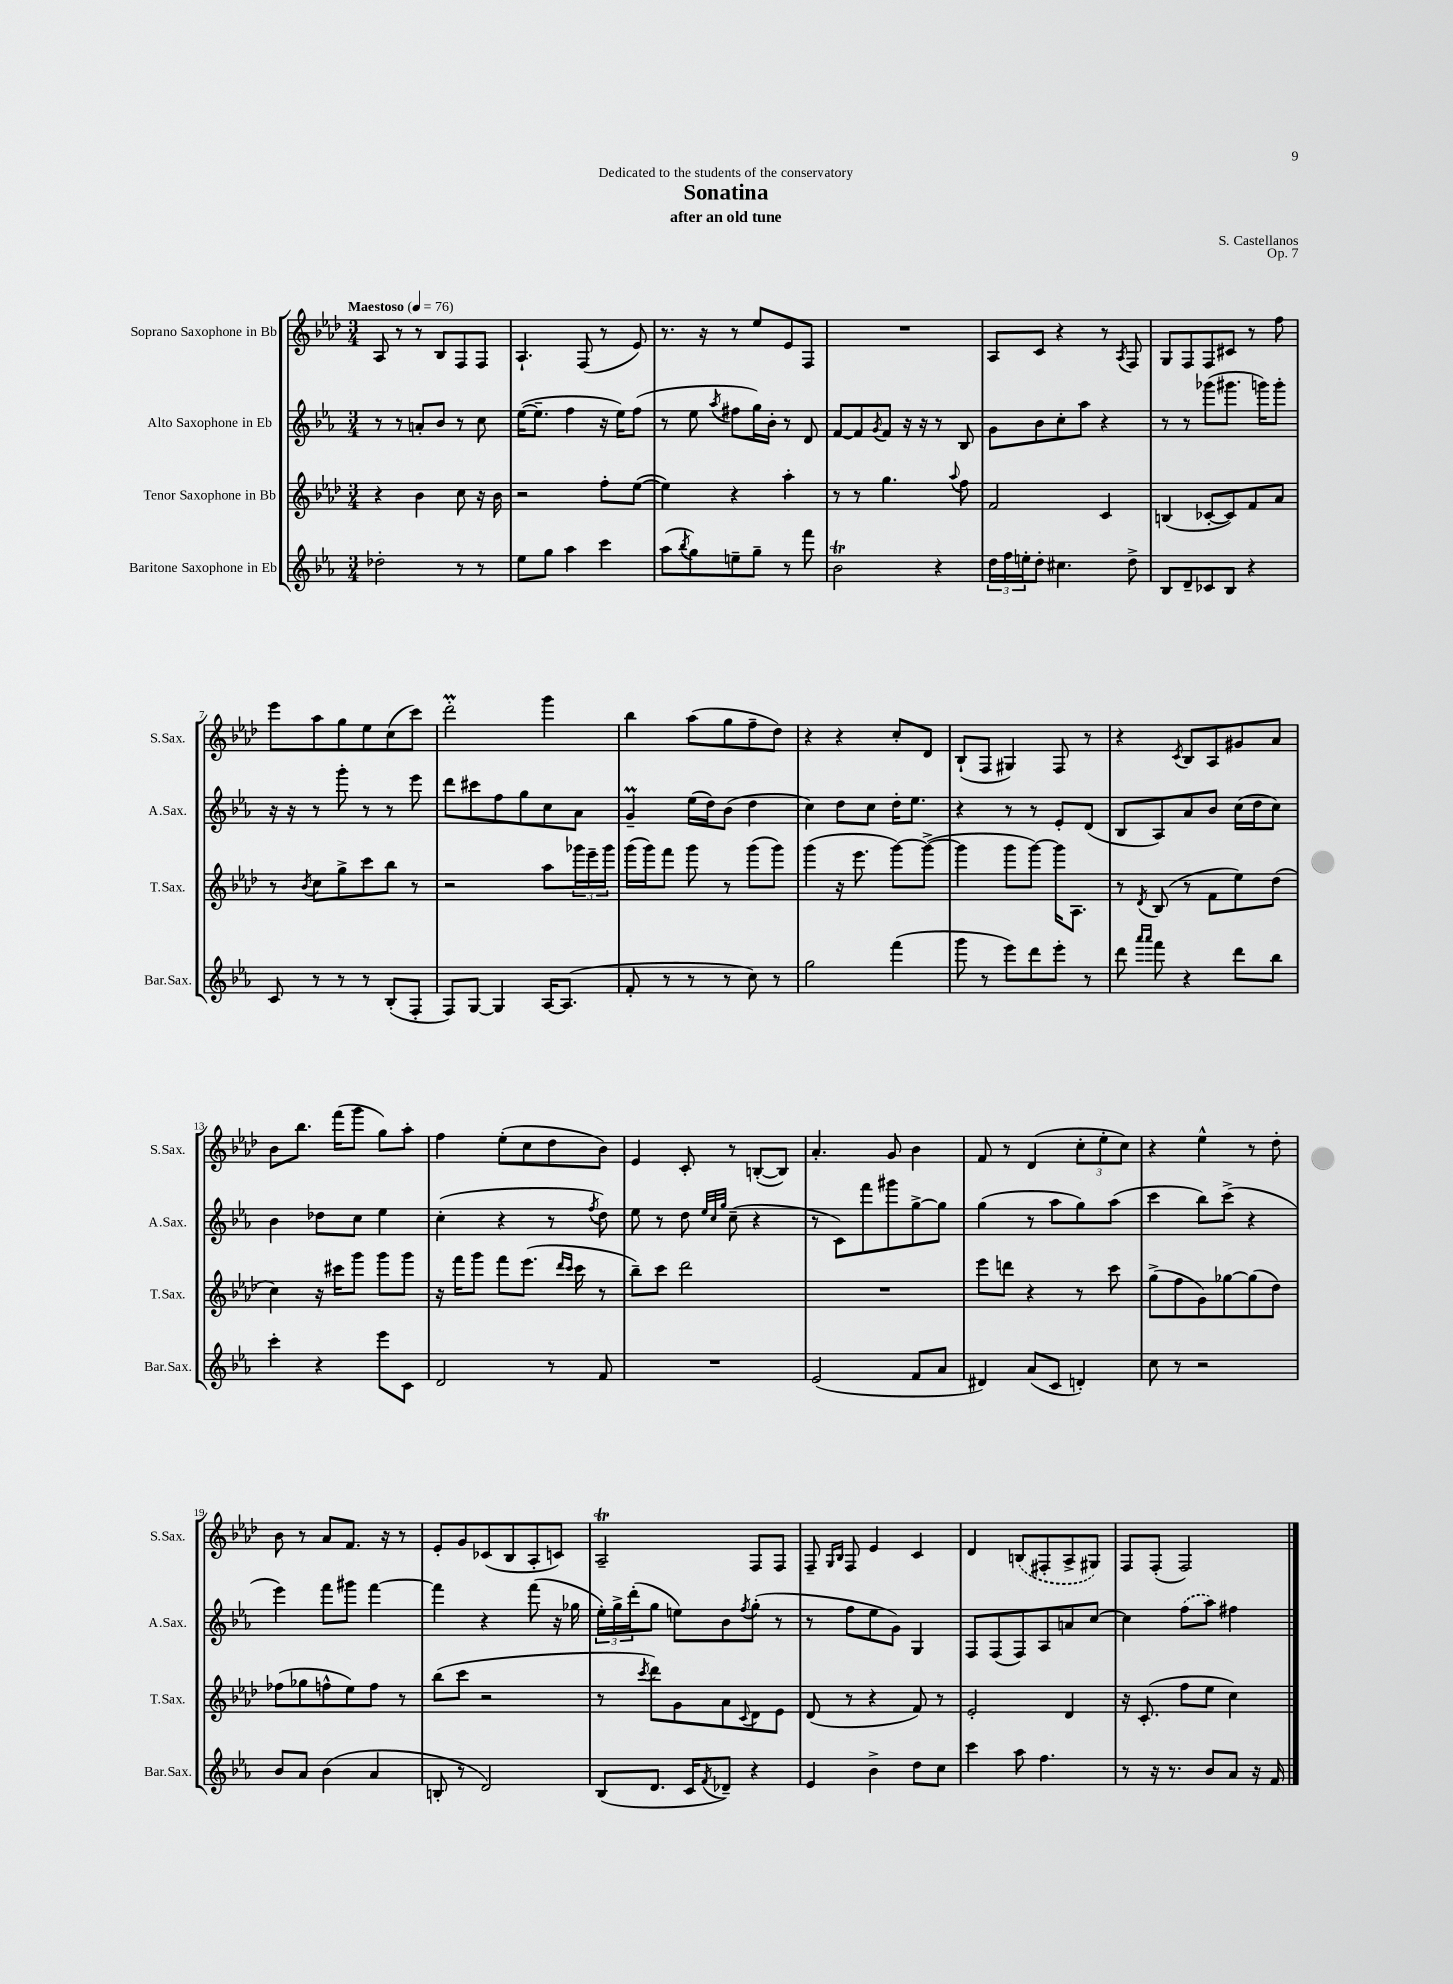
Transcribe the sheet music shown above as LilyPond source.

\header { title = "Sonatina" composer = "S. Castellanos" subtitle = "after an old tune" dedication = "Dedicated to the students of the conservatory" opus = "Op. 7" }
<<
\new StaffGroup <<
\new Staff = "s0" \with { instrumentName = "Soprano Saxophone in Bb" shortInstrumentName = "S.Sax." } {
    \clef treble \key aes \major \numericTimeSignature \time 3/4 \tempo "Maestoso" 4 = 76
    aes8 r8 r8 bes8 f8 f8 |
    aes4.-! f8( r8 ees'8) |
    r8. r16 r8 ees''8 ees'8 f8 |
    R2. |
    aes8 c'8 r4 r8 \acciaccatura { aes8 } f8 |
    g8 f8 f8 cis'8 r8 f''8 |
    ees'''8 aes''8 g''8 ees''8 c''8( c'''8) |
    des'''2-.\prall g'''4 |
    bes''4 aes''8( g''8 f''8-- des''8) |
    r4 r4 c''8-. des'8 |
    bes8-!( f8 gis4) f8 r8 |
    r4 \acciaccatura { c'8 } bes8 aes8 gis'8 aes'8 |
    bes'8 bes''8. f'''16( g'''8 g''8) aes''8-. |
    f''4 ees''8-.( c''8 des''8 bes'8) |
    ees'4 c'8-. r8 b8~-.( b8) |
    aes'4.-. g'8 bes'4 |
    f'8 r8 des'4( \tuplet 3/2 { c''8-. ees''8-. c''8) } |
    r4 ees''4-^ r8 des''8-. |
    bes'8 r8 aes'8 f'8. r16 r8 |
    ees'8-. g'8 ces'8( bes8 aes8-. c'8) |
    aes2--\trill f8 f8 |
    f8-- \grace { g16 bes16 } f8 ees'4 c'4 |
    des'4 \once \slurDashed b8( fis8-. aes8-> gis8) |
    f8 f8-.( f2) \bar "|." |
}
\new Staff = "s1" \with { instrumentName = "Alto Saxophone in Eb" shortInstrumentName = "A.Sax." } {
    \clef treble \key ees \major \numericTimeSignature \time 3/4
    r8 r8 a'8-. bes'8 r8 c''8 |
    ees''16~( ees''8.-- f''4 r16 ees''16) f''8( |
    r8 ees''8 \acciaccatura { aes''8 } fis''8 g''16) bes'16-. r8 d'8 |
    f'8~ f'8 \acciaccatura { g'8 } f'8 r16 r16 r8 bes8 |
    g'8 bes'8 c''8-. aes''8 r4 |
    r8 r8 ges'''8( gis'''8. g'''16) g'''8-. |
    r16 r16 r8 g'''8-. r8 r8 ees'''8 |
    d'''8 cis'''8 f''8 g''8 c''8 aes'8 |
    g'4--\prall ees''16( d''16) bes'8( d''4 |
    c''4) d''8 c''8 d''16-. ees''8. |
    r4 r8 r8 ees'8-. d'8( |
    bes8 aes8) aes'8 bes'8 c''16( d''16 c''8) |
    bes'4 des''8 c''8 ees''4 |
    c''4-.( r4 r8 \acciaccatura { f''8 } d''8) |
    ees''8 r8 d''8 \grace { ees''32 c''32 g''32 } c''8--( r4 |
    r8 c'8) f'''8 gis'''8 g''8~-> g''8 |
    g''4( r8 aes''8 g''8) aes''8( |
    c'''4 bes''8) c'''8->( r4 |
    ees'''4) f'''8 gis'''8 f'''4~ |
    f'''4 r4 f'''8( r16 ges''16 |
    \tuplet 3/2 { ees''16-.) g''16-> d'''16-.( } g''8 e''8) bes'8 \acciaccatura { f''8 } g''8-.( r8 |
    r8 f''8 ees''8 g'8) g4 |
    f8 f8( f8) aes8 a'8 c''8~ |
    c''4 \once \slurDashed f''8( aes''8) fis''4 \bar "|." |
}
\new Staff = "s2" \with { instrumentName = "Tenor Saxophone in Bb" shortInstrumentName = "T.Sax." } {
    \clef treble \key aes \major \numericTimeSignature \time 3/4
    r4 bes'4 c''8 r16 bes'16 |
    r2 f''8-. ees''8~( |
    ees''4) r4 aes''4-. |
    r8 r8 g''4. \appoggiatura { aes''8 } f''8 |
    f'2 c'4 |
    b4( ces'8~-. ces'8) f'8 aes'8 |
    r8 \acciaccatura { bes'8 } c''8 g''8-> c'''8 bes''8 r8 |
    r2 aes''8 \tuplet 3/2 { ges'''16 ees'''16-- ges'''16 } |
    g'''16( g'''16) f'''8 g'''8 r8 g'''8( g'''8) |
    g'''4( r16 ees'''8. g'''8~) g'''8~->( |
    g'''4 g'''8 g'''8~) g'''16 aes8. |
    r8 \acciaccatura { des'8 } bes8( r8 f'8 ees''8) des''8( |
    c''4) r16 cis'''16 g'''8 g'''8 g'''8 |
    r16 f'''16 g'''8 f'''8 ees'''8.( \grace { des'''16 c'''16 } c'''16 r8 |
    bes''8--) c'''8 des'''2 |
    R2. |
    ees'''8 d'''8 r4 r8 c'''8 |
    g''8->( f''8 g'8) ges''8~ ges''8( des''8) |
    fes''8( ges''8 f''8-^ ees''8) f''8 r8 |
    bes''8( c'''8 r2 |
    r8 \acciaccatura { c'''8 } des'''8) g'8 aes'8 \appoggiatura { c'8 } des'8 ees'8 |
    des'8( r8 r4 f'8) r8 |
    ees'2-. des'4 |
    r16 c'8.-.( f''8 ees''8 c''4) \bar "|." |
}
\new Staff = "s3" \with { instrumentName = "Baritone Saxophone in Eb" shortInstrumentName = "Bar.Sax." } {
    \clef treble \key ees \major \numericTimeSignature \time 3/4
    des''2-. r8 r8 |
    ees''8 g''8 aes''4 c'''4 |
    aes''8( \acciaccatura { bes''8 } g''8) e''8-- g''8-- r8 f'''8 |
    bes'2\trill r4 |
    \tuplet 3/2 { d''16 f''16 e''16-. } d''8-. cis''4. d''8-> |
    bes8 d'8-- ces'8 bes8 r4 |
    c'8 r8 r8 r8 bes8-.( f8-. |
    f8) g8~ g4 aes16~ aes8.( |
    f'8-. r8 r8 r8 c''8) r8 |
    g''2 f'''4( |
    g'''8 r8 ees'''8) d'''8 ees'''8-. r8 |
    d'''8 \grace { aes'''16 aes'''16 } f'''8 r4 d'''8 bes''8 |
    c'''4-. r4 ees'''8 c'8 |
    d'2 r8 f'8 |
    R2. |
    ees'2( f'8 aes'8 |
    dis'4) aes'8( c'8 d'4-.) |
    c''8 r8 r2 |
    bes'8 aes'8 bes'4( aes'4 |
    b8-. r8 d'2) |
    bes8( d'8. c'16 \acciaccatura { f'8 } des'8--) r4 |
    ees'4 bes'4-> d''8 c''8 |
    c'''4 aes''8 f''4. |
    r8 r16 r8. bes'8 aes'8 r16 f'16 \bar "|." |
}
>>
>>
